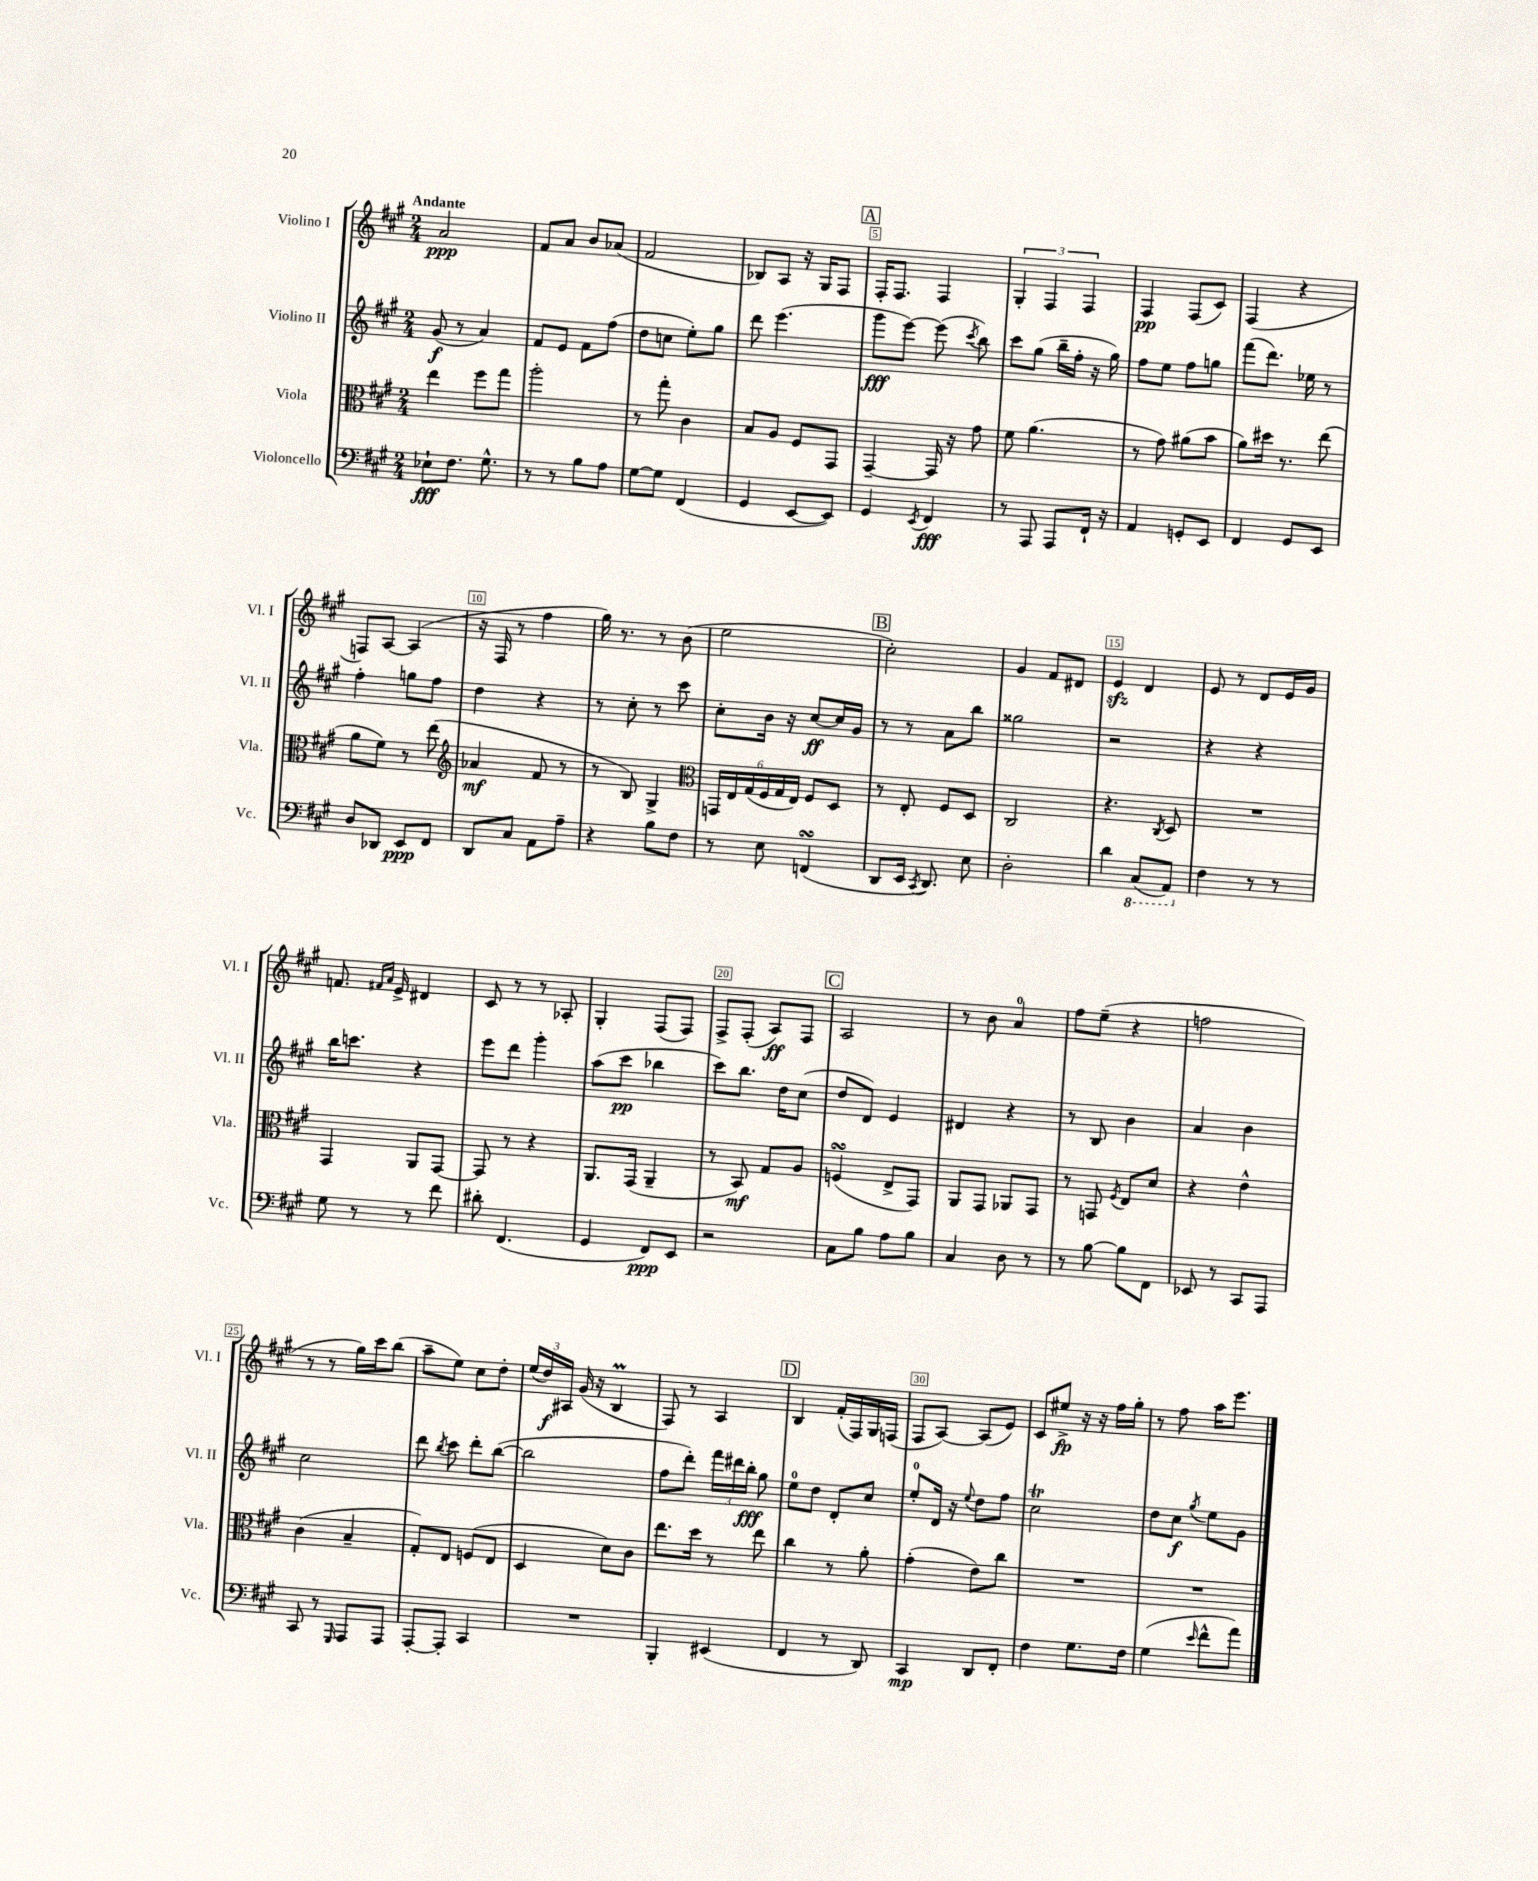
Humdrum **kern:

**kern	**dynam	**kern	**dynam	**kern	**dynam	**kern	**dynam
*part4	*part4	*part3	*part3	*part2	*part2	*part1	*part1
*staff4	*staff4	*staff3	*staff3	*staff2	*staff2	*staff1	*staff1
*I"Violoncello	*	*I"Viola	*	*I"Violino II	*	*I"Violino I	*
*I'Vc.	*	*I'Vla.	*	*I'Vl. II	*	*I'Vl. I	*
*clefF4	*	*clefC3	*	*clefG2	*	*clefG2	*
*k[f#c#g#]	*	*k[f#c#g#]	*	*k[f#c#g#]	*	*k[f#c#g#]	*
*M2/4	*	*M2/4	*	*M2/4	*	*M2/4	*
=1	=1	=1	=1	=1	=1	=1	=1
!	!	!	!	!	!	!LO:TX:a:B:t=Andante	!
8E-X`\L	fff	4ee\	.	(8g#/	f	2a/	ppp
8.F#\J	.	.	.	8r	.	.	.
.	.	8ff#\L	.	4a/)	.	.	.
8.G#^^\	.	.	.	.	.	.	.
.	.	8gg#\J	.	.	.	.	.
=2	=2	=2	=2	=2	=2	=2	=2
8r	.	2aa'\	.	8f#/L	.	8f#/L	.
8r	.	.	.	8e/J	.	8a/J	.
8B\L	.	.	.	8f#\L	.	8b/L	.
8A\J	.	.	.	(8ff#\J	.	(8a-X/J	.
=3	=3	=3	=3	=3	=3	=3	=3
[8G#\L	.	8r	.	8dd\L	.	2f#/	.
8G#\J]	.	8gg#'\	.	8ccn\J	.	.	.
(4FF#/	.	4c#\	.	8ee'\L)	.	.	.
.	.	.	.	8gg#\J	.	.	.
=4	=4	=4	=4	=4	=4	=4	=4
4GG#/	.	8B/L	.	8ddd\	.	8B-X/L)	.
.	.	8A/J	.	(4.eee\	.	8A/J	.
[8EE/L	.	8F#/L	.	.	.	16r	.
.	.	.	.	.	.	16G#/KL	.
8EE/J])	.	8GG#/J	.	.	.	8F#/J	.
!!LO:REH:place=s1:t=A
=5	=5	=5	=5	=5	=5	=5	=5
4GG#/	.	[4GG#~/	.	8ggg#\L	fff	16F#'/KL	.
.	.	.	.	.	.	8.F#/J	.
.	.	.	.	[8eee\J)	.	.	.
8qEE/	.	.	.	.	.	.	.
4FF#/	fff	16GG#/]	.	(8eee\]	.	4F#/	.
.	.	16r	.	.	.	.	.
.	.	.	.	8qccc#/	.	.	.
.	.	8g#\	.	8bb\)	.	.	.
=6	=6	=6	=6	=6	=6	=6	=6
8r	.	8f#\	.	8ccc#\L	.	6G#'/	.
8AAA/	.	(4.a\	.	(8gg#\J	.	.	.
.	.	.	.	.	.	6F#/	.
8AAA/L	.	.	.	16bb~\LL	.	.	.
.	.	.	.	16ff#'\JJ	.	.	.
.	.	.	.	.	.	6F#/	.
16FF#`/Jk	.	.	.	16r	.	.	.
16r	.	.	.	16gg#\)	.	.	.
=7	=7	=7	=7	=7	=7	=7	=7
4AA/	.	8r	.	8ff#\L	.	4F#/	pp
.	.	8g#\)	.	8ee\J	.	.	.
8GGn'/L	.	(8a#X\L	.	8ff#\L	.	(8F#/L	.
8EE/J	.	8b\J	.	8ggn\J	.	8c#/J)	.
=8	=8	=8	=8	=8	=8	=8	=8
4FF#/	.	8a\L)	.	(8fff#\L	.	(4F#/	.
.	.	16dd#X\Jk	.	8.ddd\J)	.	.	.
.	.	8.r	.	.	.	.	.
8GG#/L	.	.	.	.	.	4r	.
.	.	.	.	16ee-X\	.	.	.
8EE/J	.	(8ee\	.	8r	.	.	.
!!LO:LB:g=z
=9	=9	=9	=9	=9	=9	=9	=9
8D/L	.	8a\L	.	4ff#'\	.	8Fn/L)	.
8DD-X/J	.	8f#\J)	.	.	.	[8A/J	.
8EE/L	ppp	8r	.	8ggn\L	.	(4A/]	.
8FF#/J	.	(8ee\	.	8ff#\J	.	.	.
=10	=10	=10	=10	=10	=10	=10	=10
*	*	*clefG2	*	*	*	*	*
8DD/L	.	4a-X/	mf	4dd\	.	16r	.
.	.	.	.	.	.	16F#/	.
8C#/J	.	.	.	.	.	8r	.
8AA\L	.	8f#/	.	4r	.	4ff#\	.
8A~\J	.	8r	.	.	.	.	.
=11	=11	=11	=11	=11	=11	=11	=11
4r	.	8r	.	8r	.	16gg#\)	.
.	.	.	.	.	.	8.r	.
.	.	8B/)	.	8cc#'\	.	.	.
8B\L	.	4G#^/	.	8r	.	8r	.
8F#\J	.	.	.	8ccc#\	.	(8b\	.
=12	=12	=12	=12	=12	=12	=12	=12
*	*	*clefC3	*	*	*	*	*
8r	.	24GGn/LL	.	8cc#'\L	.	2ee\	.
.	.	24E/	.	.	.	.	.
.	.	(24G#/	.	.	.	.	.
8E\	.	24F#/	.	16b\Jk	.	.	.
.	.	24G#/	.	.	.	.	.
.	.	.	.	16r	.	.	.
.	.	24E/JJ)	.	.	.	.	.
(4FFnsSSs/	.	8F#/L	.	[8cc#/L	ff	.	.
.	.	8D/J	.	16cc#/L]	.	.	.
.	.	.	.	16g#/JJ	.	.	.
!!LO:REH:place=s1:t=B
=13	=13	=13	=13	=13	=13	=13	=13
8DD/L	.	8r	.	8r	.	2cc#'\)	.
16EE/Jk	.	8E'/	.	8r	.	.	.
8qCC#/	.	.	.	.	.	.	.
8.DD/)	.	.	.	.	.	.	.
.	.	8F#/L	.	8a\L	.	.	.
8E\	.	8D/J	.	8bb\J	.	.	.
=14	=14	=14	=14	=14	=14	=14	=14
2D'\	.	2C#/	.	2gg##X\	.	4g#/	.
.	.	.	.	.	.	8f#/L	.
.	.	.	.	.	.	8d#X/J	.
=15	=15	=15	=15	=15	=15	=15	=15
4d\	.	4.r	.	2r	.	4ezz/	.
*8ba	*	*	*	*	*	*	*
(8CC#/L	.	.	.	.	.	4d/	.
.	.	8qC#/	.	.	.	.	.
8AAA/J)	.	8D/	.	.	.	.	.
=16	=16	=16	=16	=16	=16	=16	=16
*X8ba	*	*	*	*	*	*	*
4F#\	.	2r	.	4r	.	8e/	.
.	.	.	.	.	.	8r	.
8r	.	.	.	4r	.	8d/L	.
8r	.	.	.	.	.	16e/L	.
.	.	.	.	.	.	16g#/JJ	.
!!LO:LB:g=z
=17	=17	=17	=17	=17	=17	=17	=17
8G#\	.	4GG#/	.	16bb\KL	.	8.fn/	.
.	.	.	.	8.cccn\J	.	.	.
8r	.	.	.	.	.	.	.
.	.	.	.	.	.	16qqf#X/LL	.
.	.	.	.	.	.	16qqa/JJ	.
.	.	.	.	.	.	16e^/	.
8r	.	8AA/L	.	4r	.	4d#X/	.
8f#\	.	[8GG#/J	.	.	.	.	.
=18	=18	=18	=18	=18	=18	=18	=18
8d#X'\	.	8GG#/]	.	8eee\L	.	8c#/	.
(4.FF#/	.	8r	.	8ddd\J	.	8r	.
.	.	4r	.	4ggg#'\	.	8r	.
.	.	.	.	.	.	8A-X'/	.
=19	=19	=19	=19	=19	=19	=19	=19
4GG#/	.	8.AA/L	.	(8aa\L	.	4G#'/	.
.	.	.	.	8ccc#\J	pp	.	.
.	.	(16GG#/Jk	.	.	.	.	.
8FF#/L)	ppp	4AA~/	.	4bb-X\	.	(8F#/L	.
8EE/J	.	.	.	.	.	8F#/J)	.
=20	=20	=20	=20	=20	=20	=20	=20
2r	.	8r	.	8ccc#\L)	.	8F#^/L	.
.	.	8BB/)	mf	8.bb\J	.	(8F#'/J	.
.	.	8G#/L	.	.	.	8A/L)	ff
.	.	.	.	16dd\KL	.	.	.
.	.	8A/J	.	(8cc#\J	.	8F#/J	.
!!LO:REH:place=s1:t=C
=21	=21	=21	=21	=21	=21	=21	=21
8C#\L	.	(4FnsSSs/	.	8dd/L	.	2A/	.
8B\J	.	.	.	8d/J)	.	.	.
8A\L	.	8E^/L	.	4e/	.	.	.
8B\J	.	8GG#/J)	.	.	.	.	.
=22	=22	=22	=22	=22	=22	=22	=22
4C#/	.	8AA/L	.	4d#X/	.	8r	.
.	.	8GG#/J	.	.	.	8b\	.
8D\	.	8AA-X/L	.	4r	.	4a/	.
8r	.	8GG#/J	.	.	.	.	.
=23	=23	=23	=23	=23	=23	=23	=23
8r	.	8r	.	8r	.	8ff#\L	.
[8B\	.	8GGn/	.	8B/	.	(8ee~\J	.
.	.	8qF#/	.	.	.	.	.
8B\L]	.	8E/L	.	4b\	.	4r	.
8FF#\J	.	8d/J	.	.	.	.	.
=24	=24	=24	=24	=24	=24	=24	=24
8EE-X/	.	4r	.	4a/	.	2ffn\	.
8r	.	.	.	.	.	.	.
8CC#/L	.	4e^^\	.	4b\	.	.	.
8AAA/J	.	.	.	.	.	.	.
!!LO:LB:g=z
=25	=25	=25	=25	=25	=25	=25	=25
8CC#/	.	(4c#\	.	2cc#\	.	8r	.
8r	.	.	.	.	.	8r	.
16qqGGG#/	.	.	.	.	.	.	.
8AAA/L	.	4B~/	.	.	.	16gg#\LL)	.
.	.	.	.	.	.	16ccc#\J	.
8AAA/J	.	.	.	.	.	(8bb\J	.
=26	=26	=26	=26	=26	=26	=26	=26
[8AAA'/L	.	8G#'/L)	.	8ddd\	.	8aa~\L	.
.	.	.	.	8qbb/	.	.	.
8AAA'/J]	.	8E/J	.	8ccc#\	.	8ee\J)	.
4CC#/	.	(8Fn/L	.	8ddd'\L	.	8cc#\L	.
.	.	8E/J	.	([8bb\J	.	8dd'\J	.
=27	=27	=27	=27	=27	=27	=27	=27
2r	.	4D/	.	2bb\]	.	(24ee/LL	.
.	.	.	.	.	.	24dd/)	f
.	.	.	.	.	.	24A#X/JJ	.
.	.	.	.	.	.	(16g#/	.
.	.	.	.	.	.	16r	.
.	.	8d\L)	.	.	.	4BM/	.
.	.	8c#\J	.	.	.	.	.
=28	=28	=28	=28	=28	=28	=28	=28
4BBB'/	.	8.ee\L	.	8ff#\L	.	8F#/)	.
.	.	.	.	8ddd'\J)	.	8r	.
.	.	16dd\Jk	.	.	.	.	.
(4EE#X/	.	8r	.	24fff#\LL	.	4A/	.
.	.	.	.	24ddd#X\	.	.	.
.	.	.	.	24bb'\JJ	fff	.	.
.	.	8ee\	.	8gg#\	.	.	.
!!LO:REH:place=s1:t=D
=29	=29	=29	=29	=29	=29	=29	=29
4FF#/	.	4cc#\	.	8ee\L	.	4B/	.
.	.	.	.	8dd\J	.	.	.
8r	.	8r	.	8d'/L	.	(16f#'/LL	.
.	.	.	.	.	.	16F#/)	.
8DD/)	.	8a'\	.	8cc#/J	.	16G#/	.
.	.	.	.	.	.	(16Fn/JJ	.
=30	=30	=30	=30	=30	=30	=30	=30
4CC#/	mp	(4g#'\	.	8ee'/L	.	8F#/L	.
.	.	.	.	16d/Jk	.	[8A/J)	.
.	.	.	.	16r	.	.	.
.	.	.	.	8qqee/	.	.	.
8DD/L	.	8e\L)	.	8dd\L	.	(8A/L]	.
8FF#'/J	.	8cc#\J	.	8ff#\J	.	8e/J)	.
=31	=31	=31	=31	=31	=31	=31	=31
4F#\	.	2r	.	2cc#t\	.	8c#/L	.
.	.	.	.	.	.	8ee#X^/J	fp
8.G#\L	.	.	.	.	.	16r	.
.	.	.	.	.	.	16r	.
.	.	.	.	.	.	16ff#\LL	.
16F#\Jk	.	.	.	.	.	16gg#'\JJ	.
=32	=32	=32	=32	=32	=32	=32	=32
(4G#\	.	2r	.	8dd\L	.	8r	.
.	.	.	.	8cc#\J	f	8ff#\	.
16qqe/	.	.	.	8qgg#/	.	.	.
8f#^^\L	.	.	.	8ee\L	.	16aa\KL	.
.	.	.	.	.	.	8.eee\J	.
8a\J)	.	.	.	8g#\J	.	.	.
==	==	==	==	==	==	==	==
*-	*-	*-	*-	*-	*-	*-	*-
